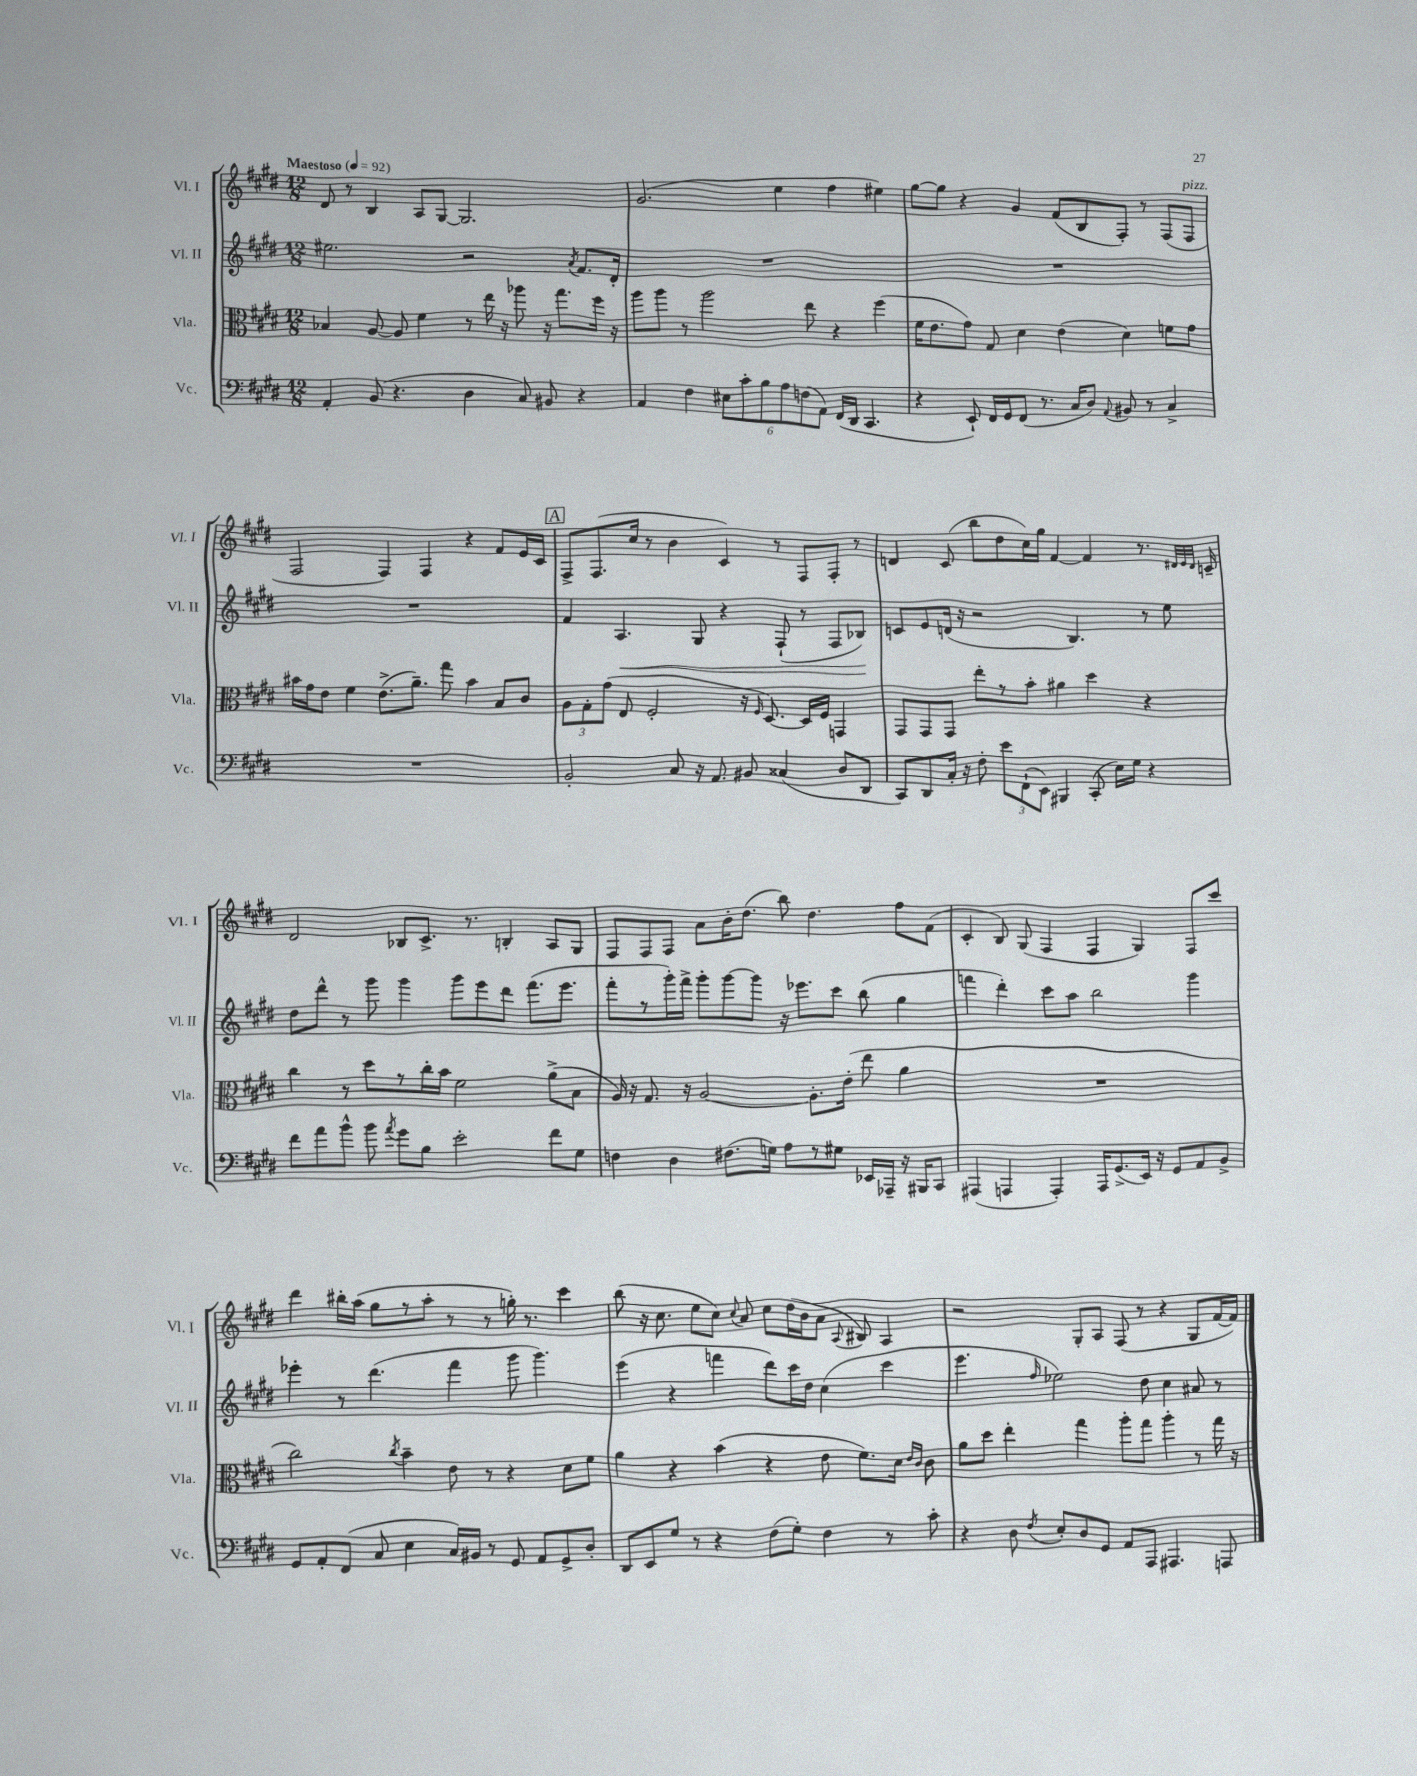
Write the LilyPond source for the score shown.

<<
\new StaffGroup <<
\new Staff = "s0" \with { instrumentName = "Vl. I" shortInstrumentName = "Vl. I" } {
    \clef treble \key e \major \numericTimeSignature \time 12/8 \tempo "Maestoso" 4 = 92
    \autoBeamOff dis'8 r8 b4 a8[ gis8]~ gis2. |
    gis'2.( e''4 fis''4 eis''4) |
    gis''8[~ gis''8] r4 gis'4 fis'8[( b8 fis8]-.) r8 fis8[( fis8]^\markup { \italic "pizz." } |
    fis2 fis4) fis4 r4 fis'8[ e'16 cis'16] |
    \mark \markup { \box "A" } fis8[-> fis8.( cis''16] r8 b'4 cis'4) r8 fis8[ fis8]-. r8 |
    d'4 cis'8( b''8[ dis''8 cis''16) gis''16] fis'4~ fis'4 r8. \grace { dis'32[ e'32 dis'32] } c'16-- |
    dis'2 bes8[ cis'8.]-> r8. b4-. a8[ gis8] |
    fis8[ fis8 fis8] a'8[ b'16-. dis''8.]( b''8) dis''4. fis''8[ fis'8]( |
    cis'4-. b8) gis8( fis4 fis4 gis4) fis8[ cis'''8] |
    dis'''4 bis''16[-. a''16]( gis''8[ r8 a''8]-. r8 r8 g''16-.) r8. cis'''4 |
    b''8( r16 cis''8. e''8[ cis''8]) \appoggiatura { cis''8 } a'8 cis''8[ dis''16( b'16 a'8] \appoggiatura { a8 } bis8) a4 |
    r2 gis8[-. a8] fis8( r8 r4 gis8[ fis'16~ fis'16]) \bar "|." |
}
\new Staff = "s1" \with { instrumentName = "Vl. II" shortInstrumentName = "Vl. II" } {
    \clef treble \key e \major \numericTimeSignature \time 12/8
    \autoBeamOff eis''2. r2 \acciaccatura { a'8 } fis'8.[ dis'16]-. |
    R1. |
    R1. |
    R1. |
    \mark \markup { \box "A" } fis'4 a4.\< gis8 r4 fis8-!( r8 fis8[ bes8]\!) |
    c'8[ e'8 d'16]( r16 r2 b4.) r8 e''8 |
    dis''8[ dis'''8]-^ r8 gis'''8 gis'''4 gis'''8[ e'''8 dis'''8] fis'''8.[( e'''8.] |
    fis'''8[-. r8 gis'''16-.) fis'''16]-> gis'''8[-. gis'''8~ gis'''8] r16 ees'''8.[ cis'''8] b''8( gis''4 |
    f'''4 dis'''4-.) cis'''8[ a''8] b''2 gis'''4 |
    ees'''4-. r8 dis'''4.( fis'''4 gis'''8 gis'''4.) |
    e'''4( r4 f'''4 dis'''8[) cis'''16 dis''16] cis''4( cis'''4 |
    e'''4. \grace { fis''16 } ees''2) dis''8 cis''4 ais'8 r8 \bar "|." |
}
\new Staff = "s2" \with { instrumentName = "Vla." shortInstrumentName = "Vla." } {
    \clef alto \key e \major \numericTimeSignature \time 12/8
    \autoBeamOff bes4 a8~ a8 fis'4 r8 e''16 r16 aes''8 r16 gis''8.[ fis''16] r16 |
    a''8[ a''8] r8 a''2 e''8 r4 fis''4( |
    fis'16[ e'8. gis'8]) gis8 dis'4 e'4( dis'4) f'8[ gis'8] |
    bis'16[ gis'16 e'8] fis'4 e'8.[->( a'8.]--) gis''8 bis'4 b8[ cis'8] |
    \mark \markup { \box "A" } \tuplet 3/2 { a8[ gis8-. gis'8]( } e8 fis2-. r16 \grace { fis16 } dis8.~) dis16[ fis16] g,4 |
    gis,8[ gis,8 gis,8] e''8[-. r8 b'8]-. ais'4 dis''4 r4 |
    cis''4 r8 dis''8[ r8 cis''16-. b'16] fis'2 a'8[->( b8] |
    a16) r16 gis8. r16 a2~ a8.[-. e'16]-.( e''8 a'4 |
    R1. |
    cis''2) \acciaccatura { cis''8 } b'4-- e'8 r8 r4 dis'8[ fis'8] |
    a'4 r4 b'4( r4 e'8 fis'8.[) dis'16] \grace { e'16[ cis'16] } cis'8 |
    a'8[ dis''8] e''4-. gis''4 a''8[-. gis''8] a''4-. r8 gis''16 r16 \bar "|." |
}
\new Staff = "s3" \with { instrumentName = "Vc." shortInstrumentName = "Vc." } {
    \clef bass \key e \major \numericTimeSignature \time 12/8
    \autoBeamOff a,4-. b,8( r4. dis4 cis8) bis,8 r4 |
    a,4 fis4 \tuplet 6/4 { eis8[ cis'8-. b8 a8 f8( a,8]) } fis,16[( dis,16] cis,4. |
    r4 e,8-!) fis,16[ gis,16 fis,8]( r8. cis16[ dis8]) \appoggiatura { a,8 } bis,8 r8 cis4-> |
    R1. |
    \mark \markup { \box "A" } b,2-. cis8 r16 a,8. bis,8 cisis4( dis8[ dis,8] |
    cis,8[) dis,8 cis16]-. r16 fis8-. \tuplet 3/2 { e'8[ fis,8-!( e,8]) } bis,,4 cis,8-.( e16[) gis16] r4 |
    fis'8[ a'8 b'8]-^ b'8 \acciaccatura { a'8 } gis'8[ b8] e'2-. fis'8[ gis8] |
    f4 dis4 fis8.[( g16]) a8[ r8 gis8] ees,16[ aes,,16]-- r16 bis,,16[ cis,8] |
    ais,,4( a,,4 a,,4-.) a,,16[ gis,8.->( e,16]) r16 gis,8[ a,8 b,8]-> |
    gis,8[ a,8-. fis,8]( cis8 e4 cis16[) bis,16] r8 gis,8 a,8[ gis,8-> dis8]-. |
    dis,8[ e,8 gis8] r8 r4 fis8[( gis8]-.) fis4 r8 cis'8-. |
    r4 dis8 \acciaccatura { fis8 } e8[-. dis8 gis,8] a,8[ a,,8] ais,,4. a,,8 \bar "|." |
}
>>
>>
\layout { \context { \Score \remove "Bar_number_engraver" } }
